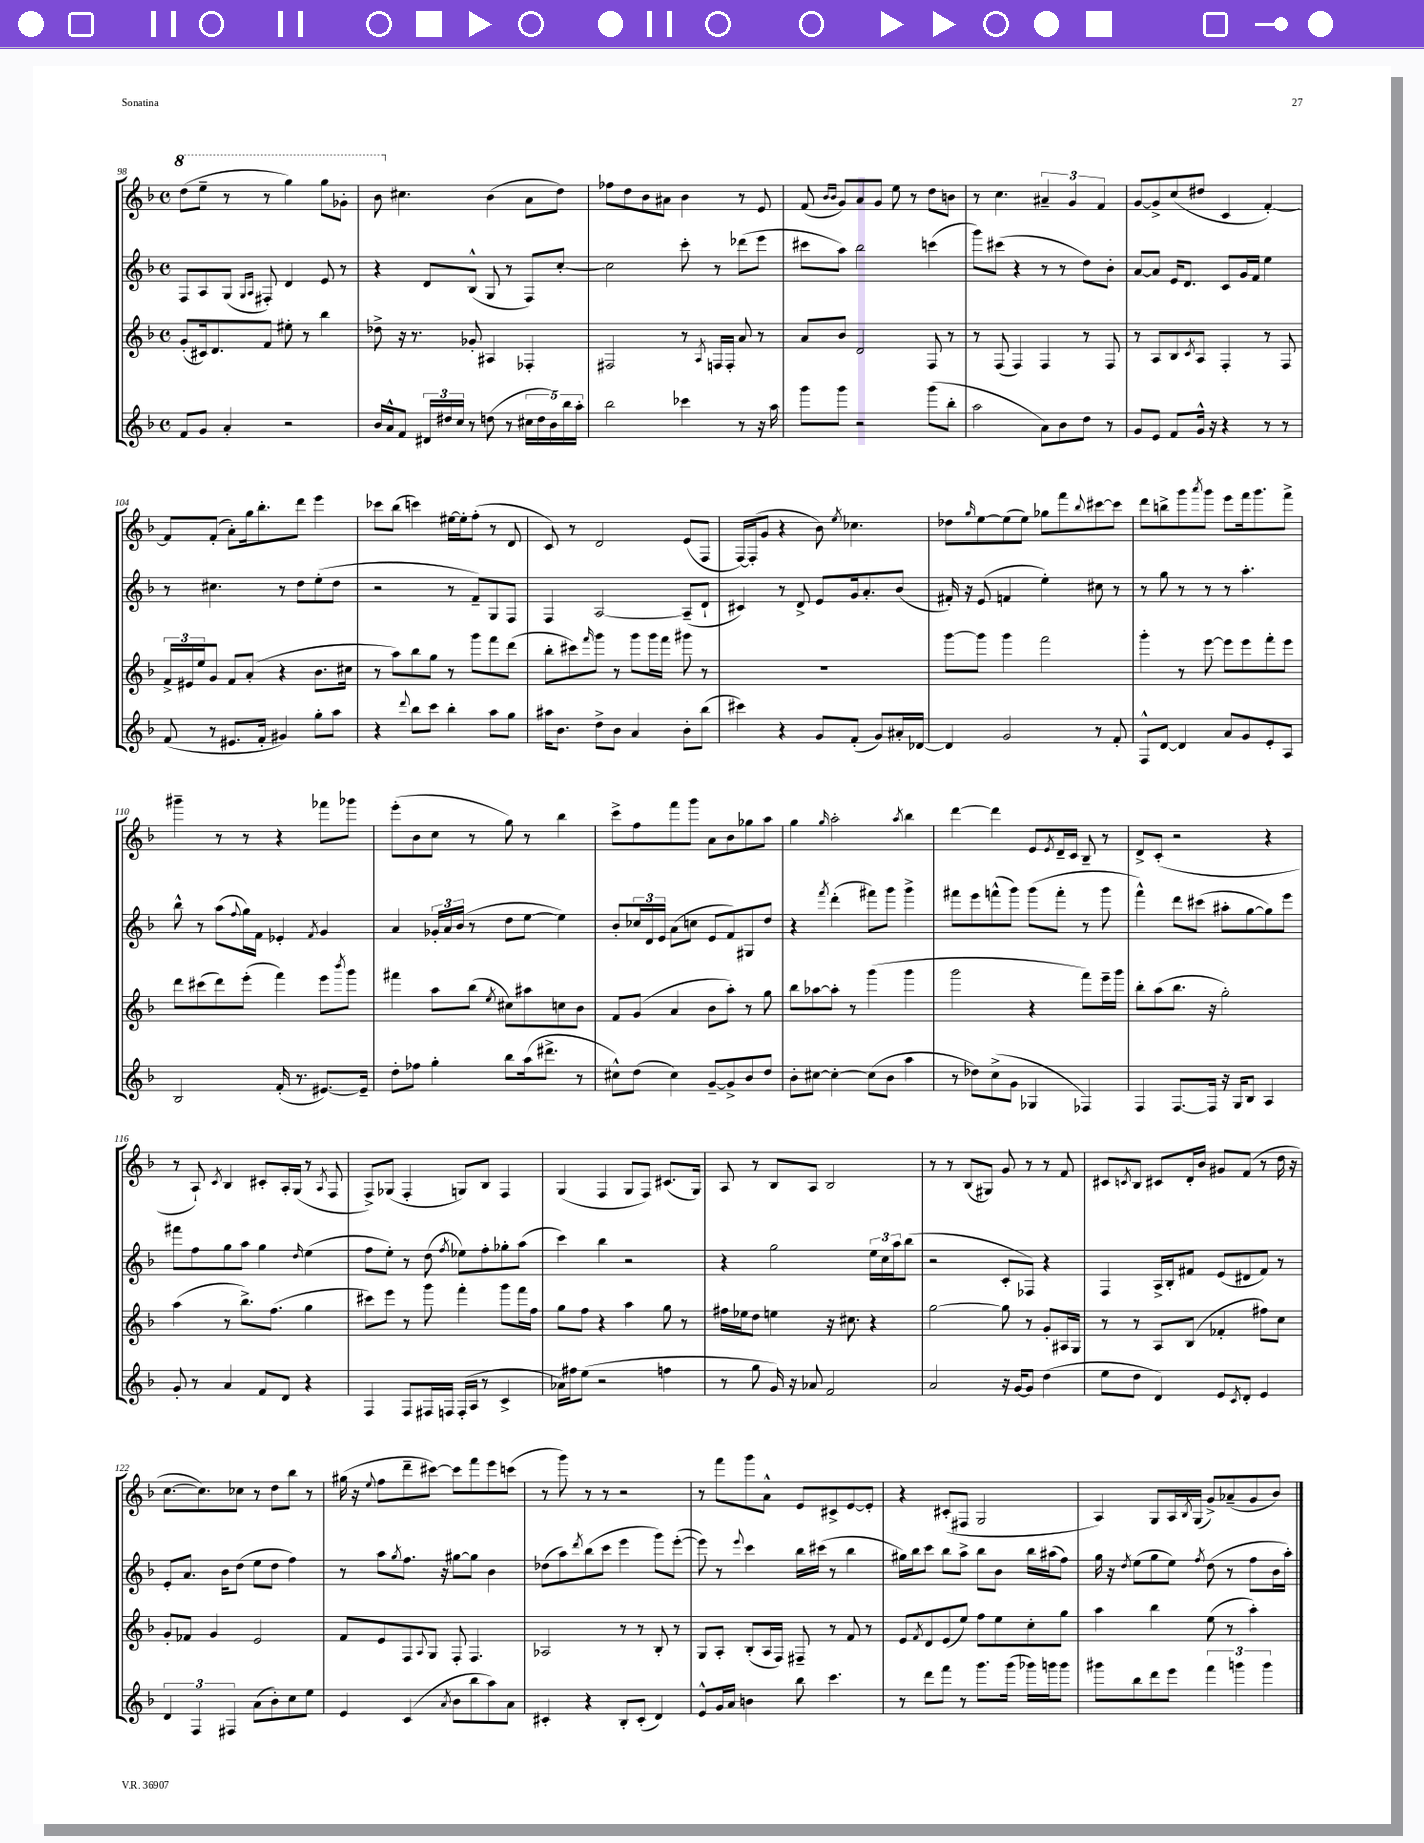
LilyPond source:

<<
\new StaffGroup <<
\new Staff = "s0" {
    \clef treble \key f \major \defaultTimeSignature \time 4/4
    \ottava #1 d'''8( e'''8-- r8 r8 g'''4) g'''8 ges''8-. |
    bes''8 \ottava #0 cis''4. bes'4( a'8 d''8) |
    fes''8 d''8 bes'8 ais'8 bes'4 r8 e'8 |
    f'8( \grace { bes'16 bes'16 } g'8) a'8 g'8 e''8 r8 d''8 b'8 |
    r8 c''4. \tuplet 3/2 { ais'4-- g'4 f'4 } |
    g'8~ g'8-> c''8( dis''8 c'4 f'4~-.) |
    f'8 f'8-.( a'8-.) g''16 bes''8.-. d'''8 e'''4 |
    ces'''8 bes''8( c'''4) eis''16~ eis''16-. f''8-.( r8 d'8 |
    c'8) r8 d'2 e'8( f8 |
    f16~) f16-.( g'8 r4 bes'8) \acciaccatura { e''8 } ces''4. |
    des''8 \grace { g''16 } e''8~ e''8( e''8) ges''8 f'''8 \appoggiatura { bes''8 } cis'''8~ cis'''8 |
    d'''8 b''8-> g'''8 \acciaccatura { a'''8 } g'''8 e'''8 f'''16 g'''8. f'''8-> |
    gis'''4-- r8 r8 r4 fes'''8 ges'''8 |
    e'''8-.( bes'8 c''8 r8 g''8) r8 bes''4 |
    c'''8-> f''8 f'''8 g'''8 a'8 bes'8 ges''8 a''8 |
    g''4 \grace { g''16 } a''2-. \acciaccatura { a''8 } bes''4 |
    d'''4~ d'''4 e'8 \acciaccatura { e'8 } d'16-- c'16 bes8-- r8 |
    d'8-> c'8-.( r2 r4 |
    r8 a8-!) \acciaccatura { c'8 } bes4 cis'8-. a16-. g16( r8 \acciaccatura { a8 } f8 |
    f8->) ges8( f4-. g8) bes8 f4 |
    g4( f4 g8 f8) cis'8.( g16) |
    a8 r8 bes8 a8 bes2 |
    r8 r8 bes8( gis8) g'8 r8 r8 f'8 |
    cis'8 \acciaccatura { c'8 } bes8 cis'8 d'16-. bes'16 gis'8 f'8( r8 d''16 r16 |
    c''8.~ c''8.) ces''8 r8 d''8 bes''8 r8 |
    gis''16( r16 \appoggiatura { e''8 } f''8 d'''8-- cis'''8~) cis'''8 f'''8 e'''8 c'''8( |
    r8 g'''8) r8 r8 r2 |
    r8 f'''8 g'''8 a'8-^ e'8 cis'8-> e'8~ e'8-. |
    r4 cis'8-.( fis8 g2 |
    a4) g8 a16 \acciaccatura { bes8 } g16( g'8->) aes'8--( g'8 bes'8) \bar "|." |
}
\new Staff = "s1" {
    \clef treble \key f \major \defaultTimeSignature \time 4/4
    f8 a8 g8( \grace { g16 a16 } fis8-.) d'4 e'8 r8 |
    r4 d'8 bes8-^( g8 r8 f8) c''8~-. |
    c''2 c'''8-. r8 des'''8( e'''8 |
    cis'''8 a''8) bes''2 c'''4( |
    g'''8) cis'''8( r4 r8 r8 d''8) bes'8-. |
    a'8~ a'8 e'16 d'8. c'8 g'16 f'16 e''4 |
    r8 cis''4. r8 d''8 e''8-.( d''8 |
    r2 r8 f'8--) g8 f8 |
    f4 a2~ a8--( d'8-! |
    cis'4) r8 d'8-> e'8 g'16 a'8.-. bes'8( |
    fis'16-.) r16 e'8( f'4 e''4-.) cis''8 r8 |
    r8 g''8 r8 r8 r8 a''4.-. |
    bes''8-^ r8 a''8( \appoggiatura { f''8 } g''16) f'16 ees'4-. \acciaccatura { f'8 } g'4 |
    a'4 \tuplet 3/2 { ges'16-. a'16 bes'16( } r8 d''8 e''8~ e''4) |
    bes'8-. \tuplet 3/2 { ces''16 d'16 e'16 } a'8( c''8 e'8 f'8) gis8 d''8 |
    r4 \acciaccatura { f'''8 } d'''4-.( fis'''8) g'''8 g'''4-> |
    fis'''8 e'''8 f'''8-^( g'''8) g'''8( f'''8-. r8 g'''8 |
    f'''4-^) d'''8 cis'''8( ais''8-. g''8~ g''8) e'''8 |
    fis'''8 f''8 g''8 a''8 g''4 \grace { d''16 } e''4( |
    f''8 e''8-.) r8 d''8( \acciaccatura { f''8 } ees''8) f''8-. ges''8-. a''8( |
    c'''4) bes''4 r2 |
    r4 g''2 \tuplet 3/2 { e''16 c''16 a''16 } bes''8( |
    r2 c'8-. fes8) r4 |
    f4 a16-> bes16-. fis'8 e'8( dis'8 fis'8) r8 |
    e'8-. a'8. bes'16 d''8( e''8 d''8 f''4) |
    r8 a''8 \acciaccatura { g''8 } f''8. r16 gis''8~ gis''8 bes'4 |
    des''8( a''8) \acciaccatura { d'''8 } bes''8( c'''8 e'''4 g'''8) e'''8~-.( |
    e'''8) r8 \appoggiatura { e'''8 } c'''4 bes''16 cis'''16( r8 bes''4 |
    gis''16) bes''16 c'''8 bes''8 a''8-> bes''8 bes'8 bes''16 ais''16( f''8) |
    g''16 r16 \acciaccatura { d''8 } e''8( g''8 e''8) \acciaccatura { f''8 } d''8( r8 f''8 bes'16 a''16-.) \bar "|." |
}
\new Staff = "s2" {
    \clef treble \key f \major \defaultTimeSignature \time 4/4
    g'8-.( cis'16) d'8. f'8 eis''8-. r8 bes''4 |
    des''8-> r16 r8. ges'8-. ais4 fes4-. |
    fis2 r8 \acciaccatura { a8 } f16 f16-. a'8 r8 |
    a'8 bes'8 d'2 f8 r8 |
    r8 f8( f4) f4 r8 f8 |
    r8 a8 bes8 \acciaccatura { c'8 } a8 f4-. r8 f8 |
    \tuplet 3/2 { f'16-> eis'16 e''16 } g'8 f'8 a'8-.( r4 bes'8. cis''16 |
    r8 a''8) bes''8 g''8 r8 g'''8 f'''8 d'''8( |
    bes''8-. cis'''8) \grace { f'''16 } g'''8 r8 g'''8 g'''16 f'''16 gis'''8 r8 |
    R1 |
    g'''8~ g'''8 g'''4 f'''2 |
    g'''4-. r8 e'''8~ e'''8 e'''8 f'''8-. e'''8 |
    d'''8 cis'''8( d'''8) e'''8-.( f'''4) e'''8 \acciaccatura { bes'''8 } g'''8 |
    fis'''4 a''8 bes''8( \acciaccatura { e''8 } cis''8) ais''8 c''8 bes'8 |
    f'8 g'8( a'4 bes'8 a''8-.) r8 g''8 |
    bes''8 aes''8~ aes''8-. r8 g'''4( g'''4 |
    g'''2 r4 f'''8) e'''16-- g'''16 |
    bes''8-. a''8( bes''8. r16 g''2-.) |
    a''4( r8 bes''8.->) f''8.( g''4 |
    cis'''8) e'''8 r8 g'''8 f'''4-. g'''8 f'''16 f''16 |
    g''8 f''8 r4 a''4 g''8 r8 |
    fis''16 ees''16 d''8 e''4 r16 cis''8. r4 |
    g''2~ g''8 r8 g'8-. ais16 g16 |
    r8 r8 a8 bes8( fes'4-. fis''8) c''8 |
    g'8-. fes'8 g'4 e'2 |
    f'8 e'8 f8 \appoggiatura { a8 } g8 f8-. f4. |
    aes2 r8 r8 bes8-. r8 |
    g8 a8-. bes8-.( a16 f16) fis8-- r8 f'8 r8 |
    e'8 \acciaccatura { f'8 } d'8 e'8( e''8) f''8 e''8 c''8-. g''8 |
    a''4 bes''4 e''8( r8 a''4-.) \bar "|." |
}
\new Staff = "s3" {
    \clef treble \key f \major \defaultTimeSignature \time 4/4
    f'8 g'8 a'4-. r2 |
    bes'16 a'16-^ f'8 \tuplet 3/2 { dis'16 dis''16 c''16 } r8 d''8( r8 \tuplet 5/4 { cis''16 d''16 bes'16) bes''16 a''16-. } |
    bes''2 ces'''4 r8 r16 a''16 |
    g'''8 g'''8 r2 g'''8( bes''8-. |
    a''2 a'8) bes'8 d''8 r8 |
    g'8 e'8 f'8 g'16-^ r16 r4 r8 r8 |
    f'8( r8 eis'8. f'16-. gis'4) g''8-. a''8 |
    r4 \appoggiatura { d'''8 } bes''8 c'''8 bes''4-. a''8 g''8 |
    ais''16 bes'8. d''8-> bes'8 a'4 bes'8-. bes''8( |
    cis'''4) r4 g'8 f'8-.( g'8) ais'16-. des'16~ |
    des'4 g'2 r8 f'8-. |
    f8-^ d'8~ d'4 a'8 g'8 e'8-. a8 |
    bes2 f'16-.( r8. eis'8.~) eis'16-- |
    d''8-. fes''8 g''4-. bes''8 a''16( dis'''8.-> r8 |
    cis''8-^) d''8( cis''4) g'8~-- g'8-> bes'8 d''8 |
    bes'8-. cis''8~ cis''4~-. cis''8( bes'8 a''4 |
    r8 des''8) c''8->( g'8 ges4 fes4) |
    f4 f8.~ f16 r16 g16 bes8 a4 |
    g'8-. r8 a'4 f'8 d'8 r4 |
    f4 f8 fis16 f16 f16-.( a16 r8 c'4-> |
    aes'16) fis''16 e''8( r2 f''4 |
    r8 g''8 g'16) r16 aes'8 f'2 |
    a'2 r16 g'16~ g'8 d''4( |
    e''8 d''8 d'4) e'8 \acciaccatura { c'8 } d'8-. e'4 |
    \tuplet 3/2 { d'4 f4 fis4 } a'8( bes'8-.) c''8 e''8 |
    e'4 c'4( \acciaccatura { a'8 } bes'8 bes''8 a''8) a'8 |
    cis'4-. r4 bes8-. cis'8-.( d'4) |
    e'8-^ g'16 a'16 b'4 bes''8 c'''4. |
    r8 d'''8 f'''8 r8 g'''8. g'''16( ges'''16) g'''16 g'''8 |
    gis'''8 bes''8 d'''8 e'''8 \tuplet 3/2 { f'''4 g'''4 g'''4 } \bar "|." |
}
>>
>>
\layout { \context { \Score currentBarNumber = #98 } }
